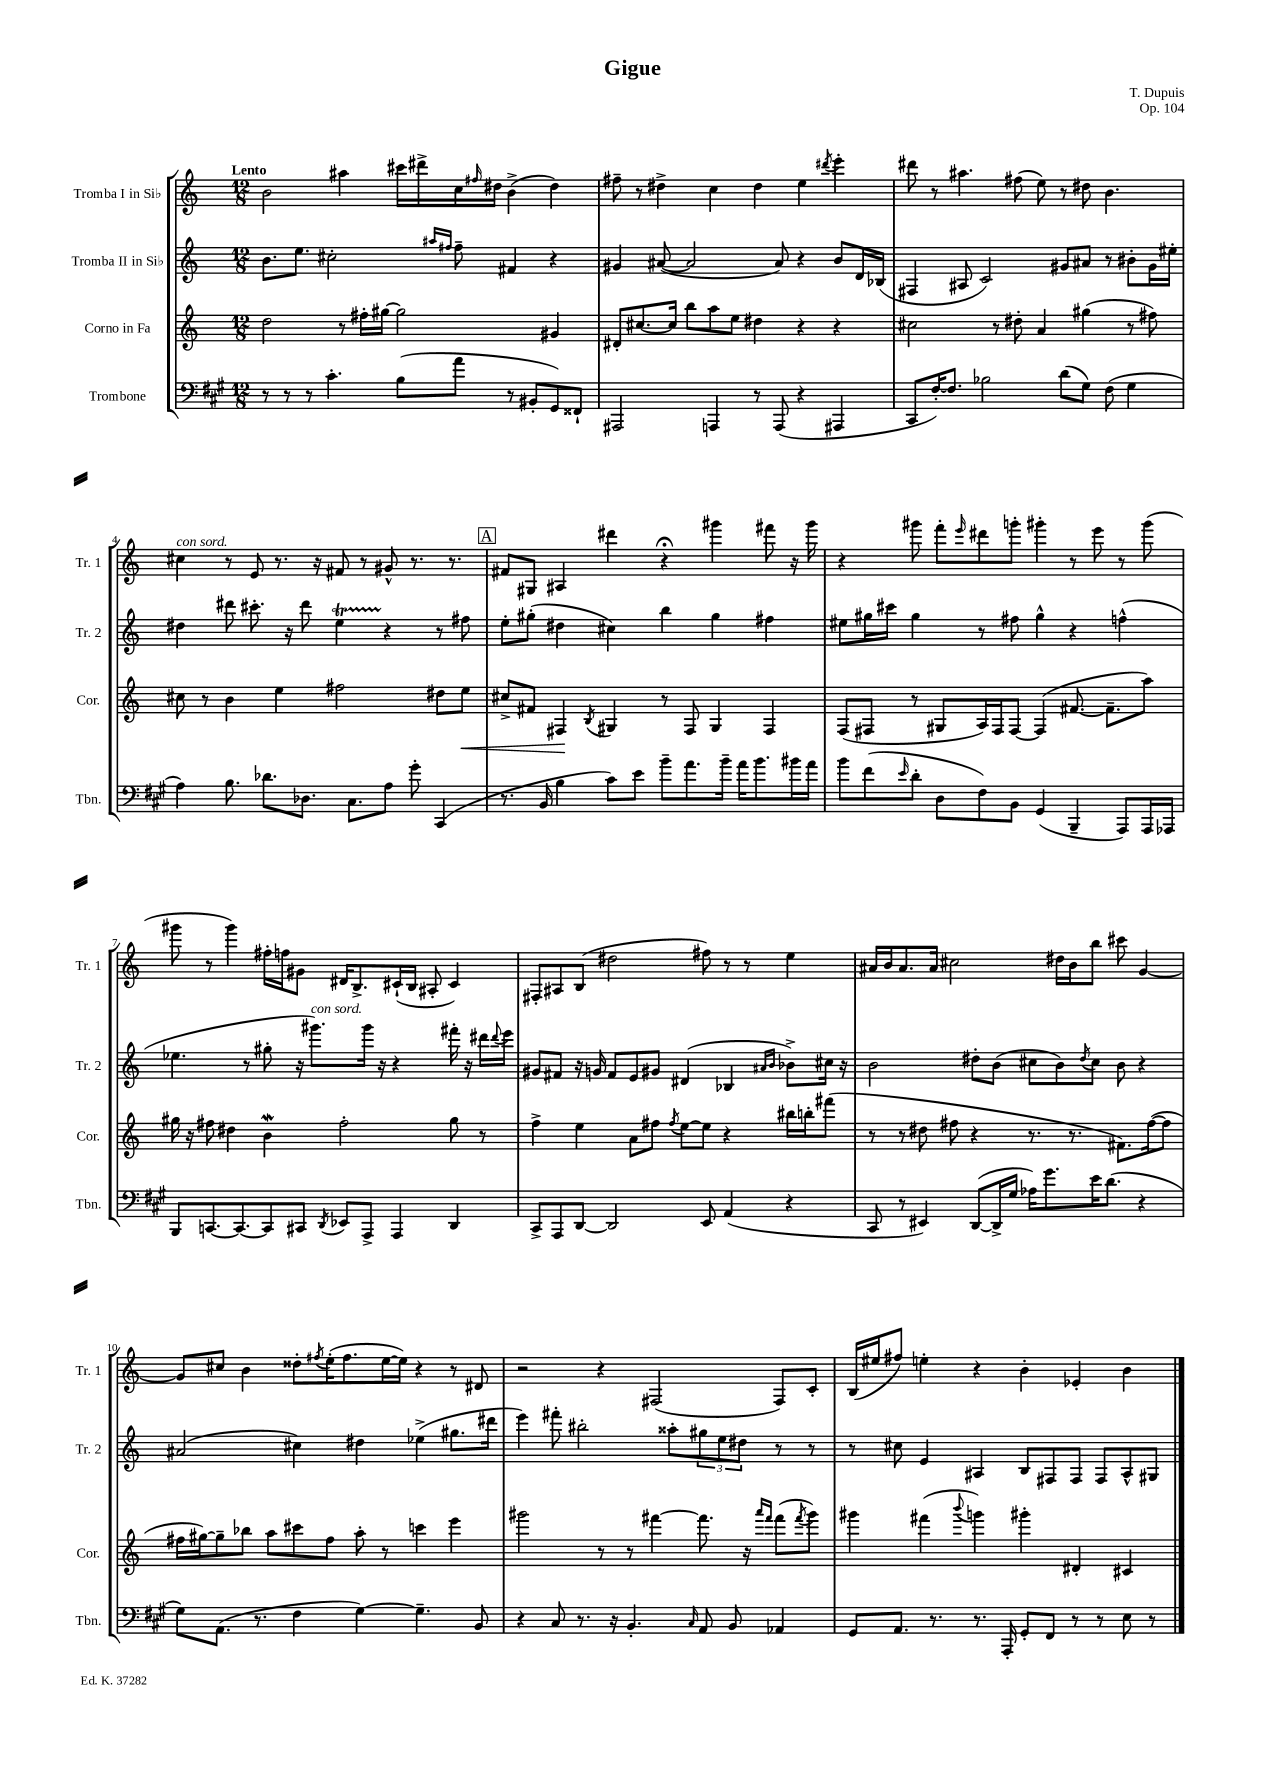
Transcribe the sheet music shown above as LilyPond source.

\header { title = "Gigue" composer = "T. Dupuis" opus = "Op. 104" }
<<
\new StaffGroup <<
\new Staff = "s0" \with { instrumentName = "Tromba I in Sib" shortInstrumentName = "Tr. 1" } {
    \clef treble \key c \major \numericTimeSignature \time 12/8 \tempo "Lento"
    b'2 ais''4 cis'''16 dis'''16-> c''16 \grace { fis''16 } dis''16 b'4->( dis''4) |
    fis''8-- r8 dis''4-> c''4 dis''4 e''4 \acciaccatura { dis'''8 } e'''4-. |
    dis'''8 r8 ais''4. fis''8( e''8) r8 dis''8 b'4. |
    cis''4^\markup { \italic "con sord." } r8 e'8 r8. r16 fis'8 r8 gis'8-^ r8. r8. |
    \mark \markup { \box "A" } fis'8 gis8 ais4 dis'''4 r4\fermata gis'''4 fis'''8 r16 gis'''16 |
    r4 gis'''8 f'''8-. \grace { e'''16 } dis'''8 g'''8-. gis'''4-. r8 e'''8 r8 gis'''8( |
    gis'''8 r8 gis'''4) fis''16-. f''16 gis'8 dis'16 b8.-> cis'16-!( b16 ais8-. cis'4) |
    fis8-. ais8 b8( dis''2 fis''8) r8 r8 e''4 |
    ais'16 b'16 ais'8. ais'16 cis''2 dis''16 b'16 b''8 cis'''8 g'4~ |
    g'8 cis''8 b'4 disis''8-. \acciaccatura { fis''8 } e''16-.( fis''8. e''16~ e''16) r4 r8 dis'8 |
    r2 r4 fis2( fis8) c'8-. |
    b16( eis''16 fis''8) e''4-. r4 b'4-. ees'4-. b'4 \bar "|." |
}
\new Staff = "s1" \with { instrumentName = "Tromba II in Sib" shortInstrumentName = "Tr. 2" } {
    \clef treble \key c \major \numericTimeSignature \time 12/8
    b'8. e''8. cis''2-. \grace { ais''16 fis''16 } fis''8-- fis'4 r4 |
    gis'4 ais'8~( ais'2 ais'8) r4 b'8 d'16 bes16( |
    fis4 ais8 c'2) gis'8 ais'8 r8 bis'8-. gis'16 eis''16-. |
    dis''4 dis'''8 cis'''8.-. r16 dis'''8 e''4\startTrillSpan r4\stopTrillSpan r8 fis''8 |
    \mark \markup { \box "A" } e''8-. gis''8-.( dis''4 cis''4) b''4 gis''4 fis''4 |
    eis''8 gis''16 cis'''16 gis''4 r8 fis''8 gis''4-^ r4 f''4-^( |
    ees''4. r8 gis''8-. r16 gis'''8.^\markup { \italic "con sord." }) gis'''16 r16 r4 fis'''16-. r16 dis'''16 \appoggiatura { dis'''8 } e'''16 |
    gis'8 fis'8 r16 g'16 fis'8 e'8 gis'8 dis'4( bes4 \grace { ais'16 b'16 } bes'8->) cis''16 r16 |
    b'2 dis''8-. b'8( cis''8 b'8) \acciaccatura { dis''8 } cis''8 b'8 r4 |
    ais'2( cis''4) dis''4 ees''4->( gis''8. dis'''16 |
    e'''4) fis'''8-. bis''2-. aisis''8-. \tuplet 3/2 { gis''8 e''8 dis''8 } r8 r8 |
    r8 cis''8 e'4 ais4 b8 fis8 fis8 fis8 ais8-^ gis8 \bar "|." |
}
\new Staff = "s2" \with { instrumentName = "Corno in Fa" shortInstrumentName = "Cor." } {
    \clef treble \key c \major \numericTimeSignature \time 12/8
    d''2 r8 fis''16-. gis''16~ gis''2 gis'4 |
    dis'8-. cis''8.~ cis''16 b''8 a''8 e''8 dis''4 r4 r4 |
    cis''2 r8 dis''8-. a'4 gis''4( r8 fis''8) |
    cis''8 r8 b'4 e''4 fis''2 dis''8 e''8\< |
    \mark \markup { \box "A" } cis''8-> fis'8 fis4\! \acciaccatura { b8 } gis4 r8 fis8 gis4 fis4 |
    f8( fis8 r8 gis8 a16) fis16 fis8~ fis4( fis'8.~ fis'8.-- a''8) |
    gis''16 r16 fis''8 dis''4 b'4\mordent fis''2-. gis''8 r8 |
    f''4-> e''4 a'8 fis''8 \acciaccatura { fis''8 } e''8~ e''8 r4 bis''16 b''16-. fis'''8( |
    r8 r8 dis''8 fis''8 r4 r8. r8. fis'8.) fis''16~( fis''8 |
    fis''16 gis''16~) gis''8-- bes''8 a''8 cis'''8 fis''8 a''8-. r8 c'''4 e'''4 |
    gis'''2 r8 r8 fis'''4~ fis'''8. r16 \grace { a'''16 fis'''16 } fis'''8( \acciaccatura { fis'''8 } gis'''8) |
    gis'''4 fis'''4( \appoggiatura { b'''8 } g'''4) gis'''4-. dis'4-. cis'4 \bar "|." |
}
\new Staff = "s3" \with { instrumentName = "Trombone" shortInstrumentName = "Tbn." } {
    \clef bass \key a \major \numericTimeSignature \time 12/8
    r8 r8 r8 cis'4.-. b8( a'8 r8 bis,8-. gis,8) fisis,8-! |
    ais,,2 a,,4 r8 a,,8( r4 ais,,4 |
    cis,8 fis16~-.) fis8. bes2 d'8( gis8) fis8( gis4 |
    a4) b8. des'8. des8. cis8. a8 gis'8-. cis,4( |
    \mark \markup { \box "A" } r8. b,16 b4 cis'8) e'8 b'8-- a'8. b'16-- a'16 b'8. bis'16 a'16 |
    b'8 fis'8( \grace { e'16 } d'8-. d8 fis8) b,8 gis,4( b,,4-- a,,8) a,,16 aes,,16 |
    b,,8 c,8.~ c,8.~ c,8 cis,8 \acciaccatura { d,8 } ees,8 a,,8-> a,,4 d,4 |
    cis,8-> a,,8 d,8~ d,2 e,8 a,4( r4 |
    cis,8 r8 eis,4) d,8~( d,16-> gis16 aes16) gis'8. e'16 d'8.( r4 |
    gis8) a,8.( r8. fis4 gis4~) gis4.-- b,8 |
    r4 cis8 r8. r16 b,4.-. \grace { cis16 } a,8 b,8 aes,4 |
    gis,8 a,8. r8. r8. a,,16-. gis,8-. fis,8 r8 r8 e8 r8 \bar "|." |
}
>>
>>
